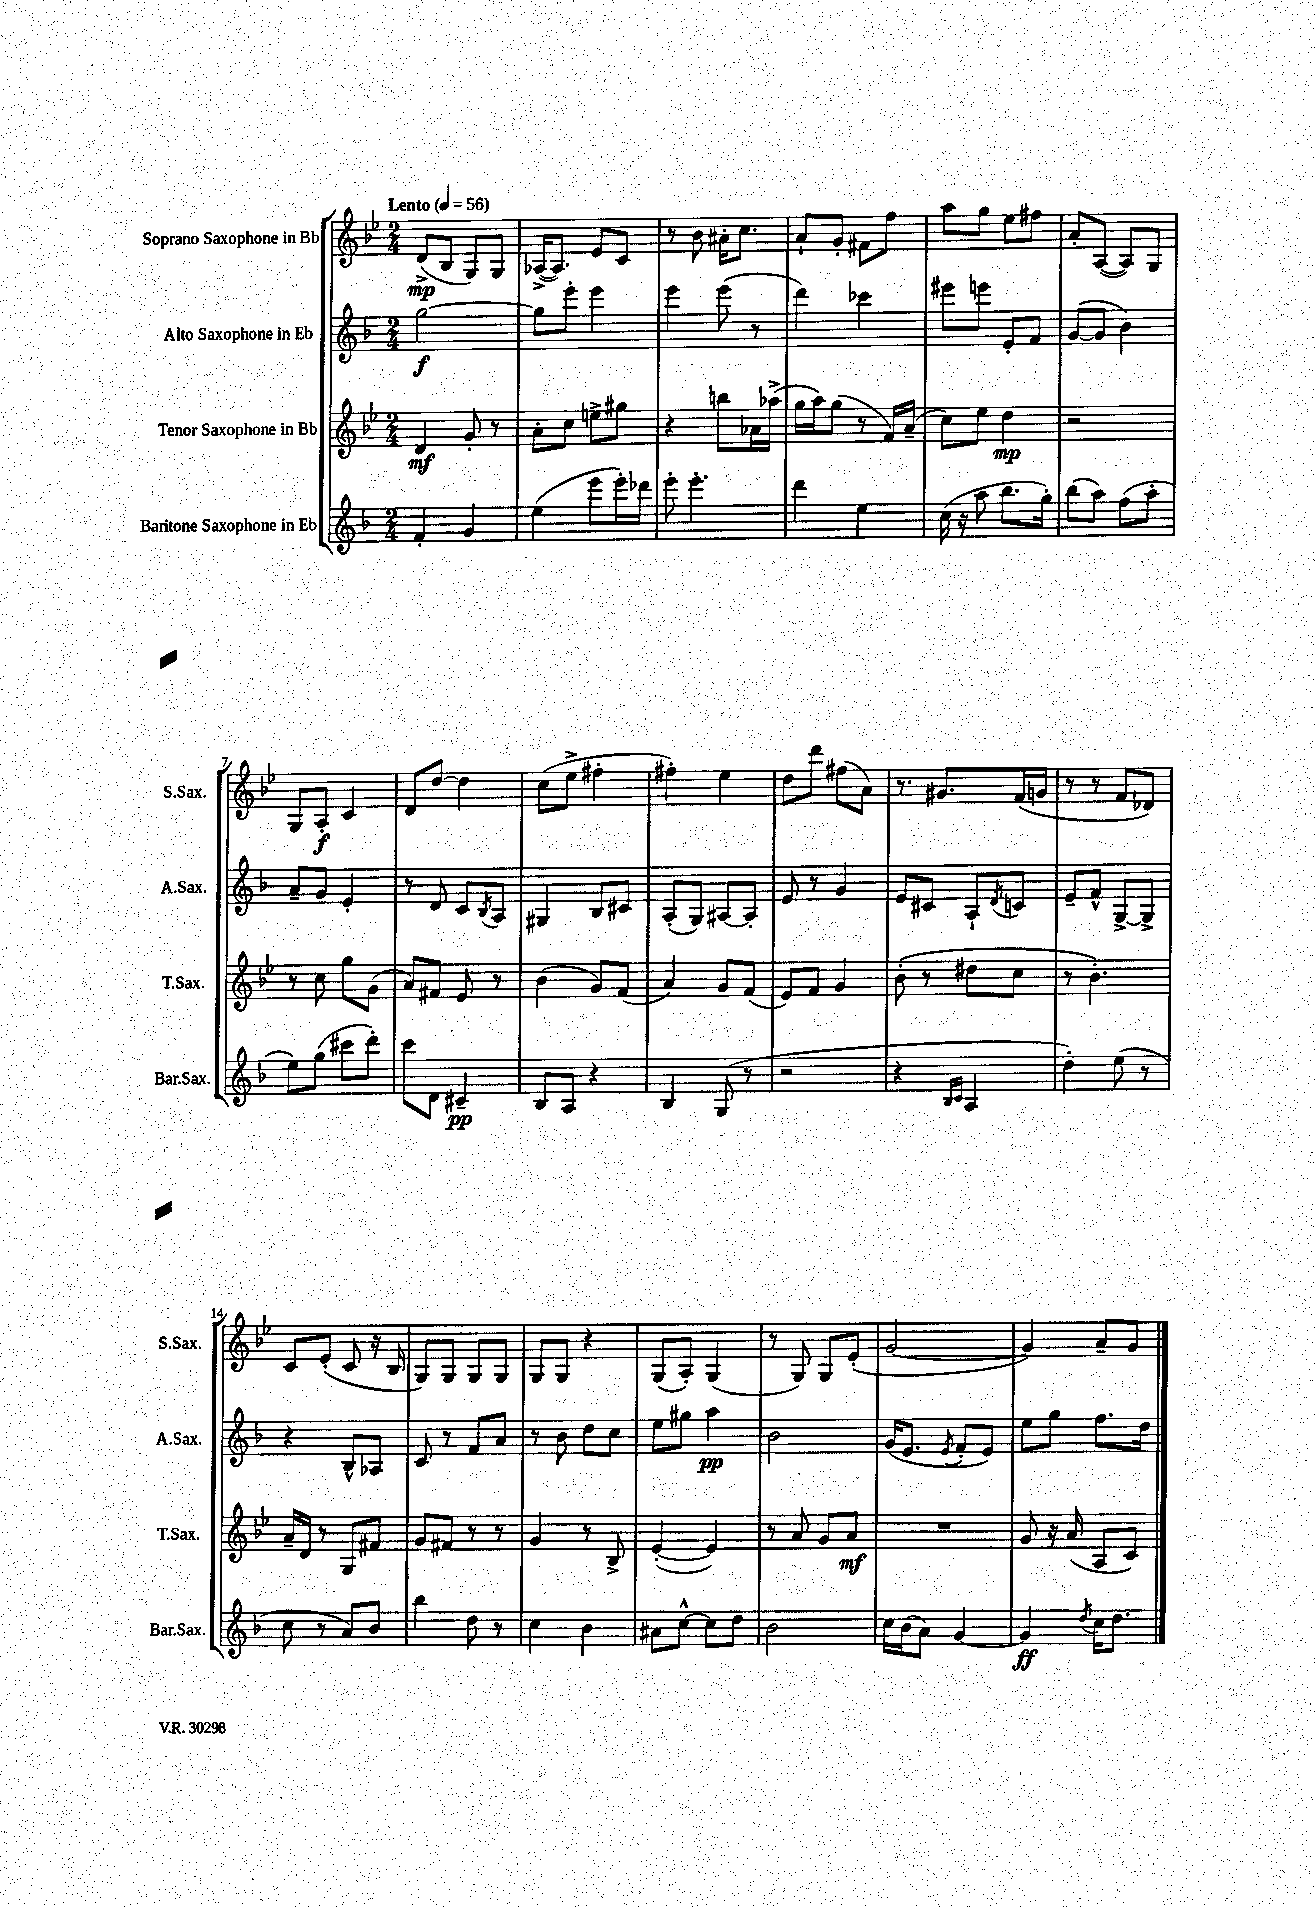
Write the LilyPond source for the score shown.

<<
\new StaffGroup <<
\new Staff = "s0" \with { instrumentName = "Soprano Saxophone in Bb" shortInstrumentName = "S.Sax." } {
    \clef treble \key bes \major \numericTimeSignature \time 2/4 \tempo "Lento" 4 = 56
    d'8->\mp( bes8 g8) g8 |
    aes16~->( aes8.) ees'8 c'8 |
    r8 bes'8 ais'16-. c''8. |
    a'8-! g'8-. fis'8 f''8 |
    a''8 g''8 ees''8 fis''8 |
    a'8-. a8~( a8) g8 |
    g8 a8-.\f c'4 |
    d'8 d''8~ d''4 |
    c''8( ees''8-> fis''4-. |
    fis''4-.) ees''4 |
    d''8 d'''8 fis''8( a'8) |
    r8. gis'8. f'16( g'16 |
    r8 r8 f'8 des'8) |
    c'8 ees'8-.( c'8 r16 bes16 |
    g8) g8 g8 g8 |
    g8 g8 r4 |
    g8( a8-.) g4( |
    r8 g8) g8 ees'8-.( |
    g'2~ |
    g'4) a'8-- g'8 \bar "|." |
}
\new Staff = "s1" \with { instrumentName = "Alto Saxophone in Eb" shortInstrumentName = "A.Sax." } {
    \clef treble \key f \major \numericTimeSignature \time 2/4
    g''2~\f |
    g''8 e'''8-. e'''4 |
    e'''4 e'''8( r8 |
    d'''4) ces'''4 |
    eis'''8 e'''8 e'8-. f'8 |
    g'8~( g'8 bes'4) |
    a'8-- g'8 e'4-. |
    r8 d'8 c'8 \acciaccatura { bes8 } a8 |
    gis4 bes8 cis'8 |
    a8-.( g8) ais8~ ais8-. |
    e'8 r8 g'4 |
    e'8 cis'8 a8-! \acciaccatura { d'8 } c'8 |
    e'8-- f'8-^ g8~-> g8-> |
    r4 bes8-^ aes8 |
    c'8 r8 f'8 a'8 |
    r8 bes'8 d''8 c''8 |
    e''8 gis''8 a''4\pp |
    bes'2 |
    g'16( e'8. \acciaccatura { e'8 } f'8-. e'8) |
    e''8 g''8 f''8. d''16 \bar "|." |
}
\new Staff = "s2" \with { instrumentName = "Tenor Saxophone in Bb" shortInstrumentName = "T.Sax." } {
    \clef treble \key bes \major \numericTimeSignature \time 2/4
    d'4\mf g'8-. r8 |
    a'8-. c''8 e''8-> gis''8 |
    r4 b''8 aes'16 aes''16->( |
    g''16 a''16) g''8( r8 f'16) a'16--( |
    c''8) ees''8 d''4\mp |
    r2 |
    r8 c''8 g''8 g'8( |
    a'8) fis'8 ees'8 r8 |
    bes'4( g'8) f'8( |
    a'4) g'8 f'8( |
    ees'8) f'8 g'4 |
    bes'8-.( r8 dis''8 c''8 |
    r8 bes'4.-.) |
    a'16-- d'16 r8 g8 fis'8 |
    g'8 fis'8 r8 r8 |
    g'4 r8 bes8-> |
    ees'4~-.( ees'4) |
    r8 a'8 g'8 a'8\mf |
    R2 |
    g'8 r16 a'16( a8 c'8) \bar "|." |
}
\new Staff = "s3" \with { instrumentName = "Baritone Saxophone in Eb" shortInstrumentName = "Bar.Sax." } {
    \clef treble \key f \major \numericTimeSignature \time 2/4
    f'4-. g'4 |
    e''4( e'''8 e'''16-.) des'''16 |
    e'''8-. e'''4.-. |
    d'''4 e''4 |
    c''16( r16 a''8 bes''8. g''16-.) |
    bes''8( a''8) f''8( a''8-. |
    e''8) g''8( cis'''8 d'''8-.) |
    c'''8 d'8 cis'4--\pp |
    bes8 a8 r4 |
    bes4 g8( r8 |
    r2 |
    r4 \grace { bes16 c'16 } a4 |
    d''4-.) e''8( r8 |
    c''8 r8 a'8) bes'8 |
    bes''4 d''8 r8 |
    c''4 bes'4 |
    ais'8 c''8~-^ c''8 d''8 |
    bes'2 |
    c''16 bes'16( a'8) g'4~ |
    g'4\ff \acciaccatura { d''8 } c''16 d''8. \bar "|." |
}
>>
>>
